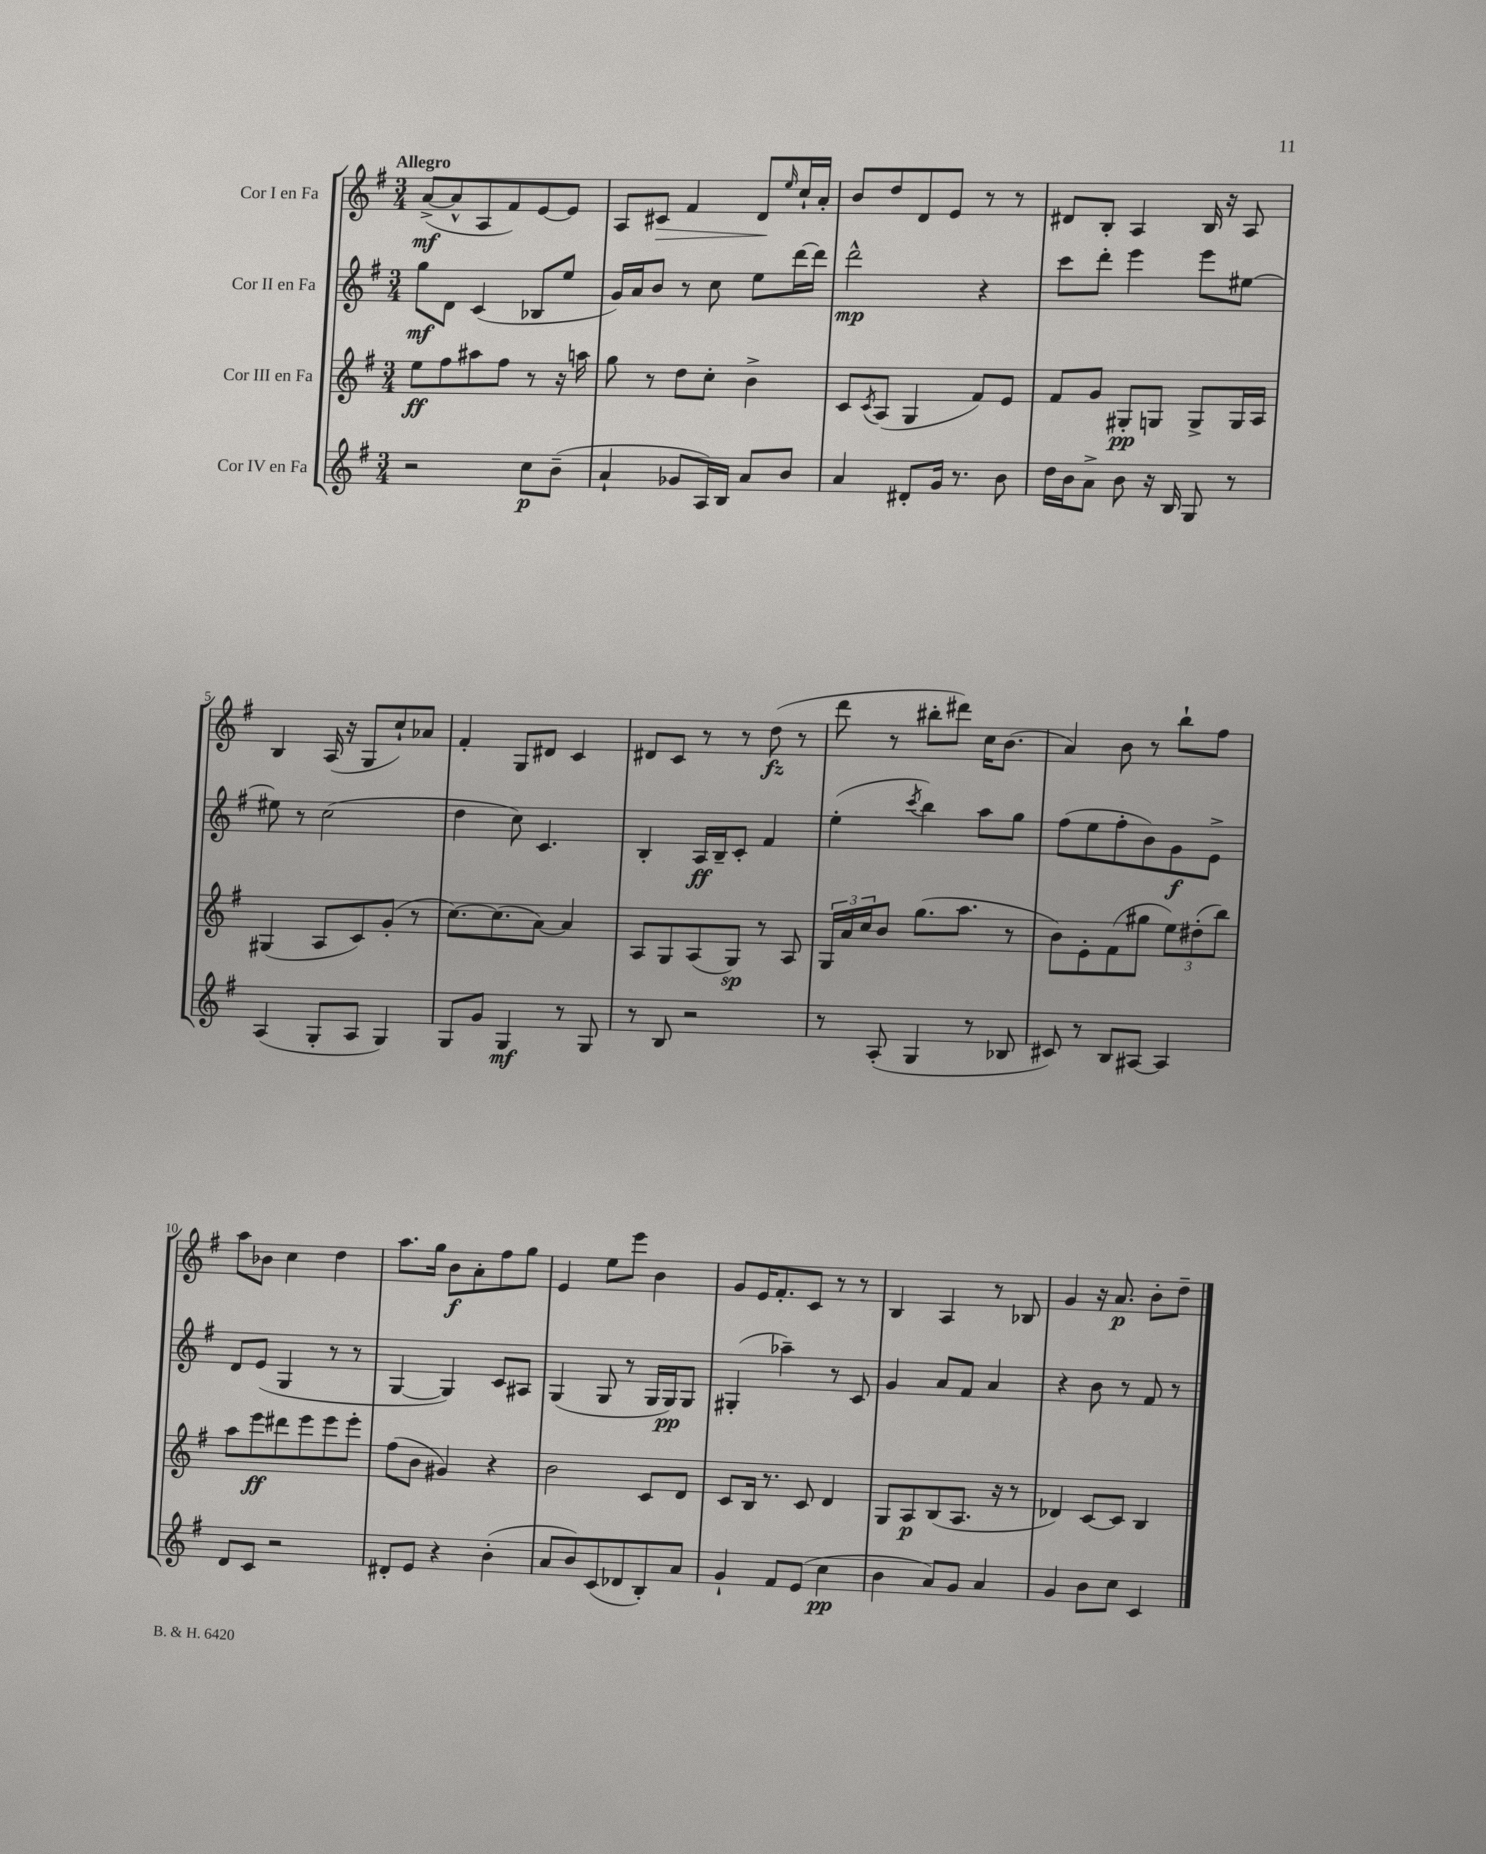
<<
\new StaffGroup <<
\new Staff = "s0" \with { instrumentName = "Cor I en Fa" } {
    \clef treble \key g \major \numericTimeSignature \time 3/4 \tempo "Allegro"
    a'8~->\mf( a'8-^ a8 fis'8) e'8~ e'8 |
    a8 cis'8\> fis'4 d'8\! \grace { e''16 } c''16-! a'16-. |
    b'8 d''8 d'8 e'8 r8 r8 |
    dis'8 b8-. a4 b16 r16 a8 |
    b4 a16( r16 g8 c''8-!) aes'8 |
    fis'4-. g8 dis'8 c'4 |
    dis'8 c'8 r8 r8 d''8\fz( r8 |
    d'''8 r8 bis''8-. dis'''8) c''16 b'8.( |
    a'4) b'8 r8 b''8-! fis''8 |
    a''8 bes'8 c''4 d''4 |
    a''8. g''16 b'8\f a'8-. fis''8 g''8 |
    e'4 e''8 e'''8 b'4 |
    g'8 e'16 fis'8.-. c'8 r8 r8 |
    b4 a4 r8 bes8 |
    g'4 r16 a'8.\p b'8-. d''8-- \bar "|." |
}
\new Staff = "s1" \with { instrumentName = "Cor II en Fa" } {
    \clef treble \key g \major \numericTimeSignature \time 3/4
    g''8\mf d'8 c'4( bes8 e''8 |
    g'16) a'16 b'8 r8 c''8 e''8 d'''16~ d'''16 |
    d'''2-^\mp r4 |
    c'''8 d'''8-. e'''4 e'''8 eis''8~ |
    eis''8 r8 c''2( |
    d''4 c''8) c'4. |
    b4-. a16\ff b16-- c'8-. fis'4 |
    e''4-.( \acciaccatura { c'''8 } b''4) a''8 g''8 |
    fis''8( e''8 fis''8-. b'8) g'8\f e'8-> |
    d'8 e'8( g4 r8 r8 |
    g4~ g4) c'8 ais8 |
    g4( g8 r8 g16 g16\pp) g8 |
    gis4-.( aes''4--) r8 c'8 |
    g'4 a'8 fis'8 a'4 |
    r4 b'8 r8 fis'8 r8 \bar "|." |
}
\new Staff = "s2" \with { instrumentName = "Cor III en Fa" } {
    \clef treble \key g \major \numericTimeSignature \time 3/4
    e''8\ff fis''8 ais''8 fis''8 r8 r16 a''16 |
    g''8 r8 d''8 c''8-. b'4-> |
    c'8 \acciaccatura { c'8 } a8( g4 fis'8) e'8 |
    fis'8 g'8 gis8-.\pp g8 g8-> g16 a16 |
    gis4( a8 c'8) g'8-.( r8 |
    c''8.~) c''8.( a'8~) a'4 |
    a8 g8 a8( g8\sp) r8 a8 |
    \tuplet 3/2 { g16 a'16 c''16 } b'8 g''8.( a''8. r8 |
    b'8) e'8-. fis'8( gis''8 \tuplet 3/2 { e''8) dis''8-.( b''8) } |
    a''8 e'''8\ff dis'''8 e'''8 e'''8 e'''8-. |
    fis''8( b'8 gis'4) r4 |
    b'2 c'8 d'8 |
    c'8 b16 r8. c'8 d'4 |
    g8 a8\p b8( a8. r16 r8 |
    des'4) c'8~ c'8 b4 \bar "|." |
}
\new Staff = "s3" \with { instrumentName = "Cor IV en Fa" } {
    \clef treble \key g \major \numericTimeSignature \time 3/4
    r2 c''8\p b'8--( |
    a'4-! ges'8 a16) b16 a'8 b'8 |
    a'4 dis'8-. g'16 r8. b'8 |
    d''16 b'16 a'8-> b'8 r16 b16 g8 r8 |
    a4( g8-. a8 g4) |
    g8 g'8 g4\mf r8 g8 |
    r8 b8 r2 |
    r8 a8-.( g4 r8 bes8 |
    cis'8) r8 b8 ais8~ ais4 |
    d'8 c'8 r2 |
    dis'8-. e'8 r4 b'4-.( |
    a'8 b'8) c'8( des'8 b8-.) a'8 |
    g'4-! fis'8 e'8( c''4\pp |
    b'4 a'8) g'8 a'4 |
    g'4 b'8 c''8 c'4 \bar "|." |
}
>>
>>
